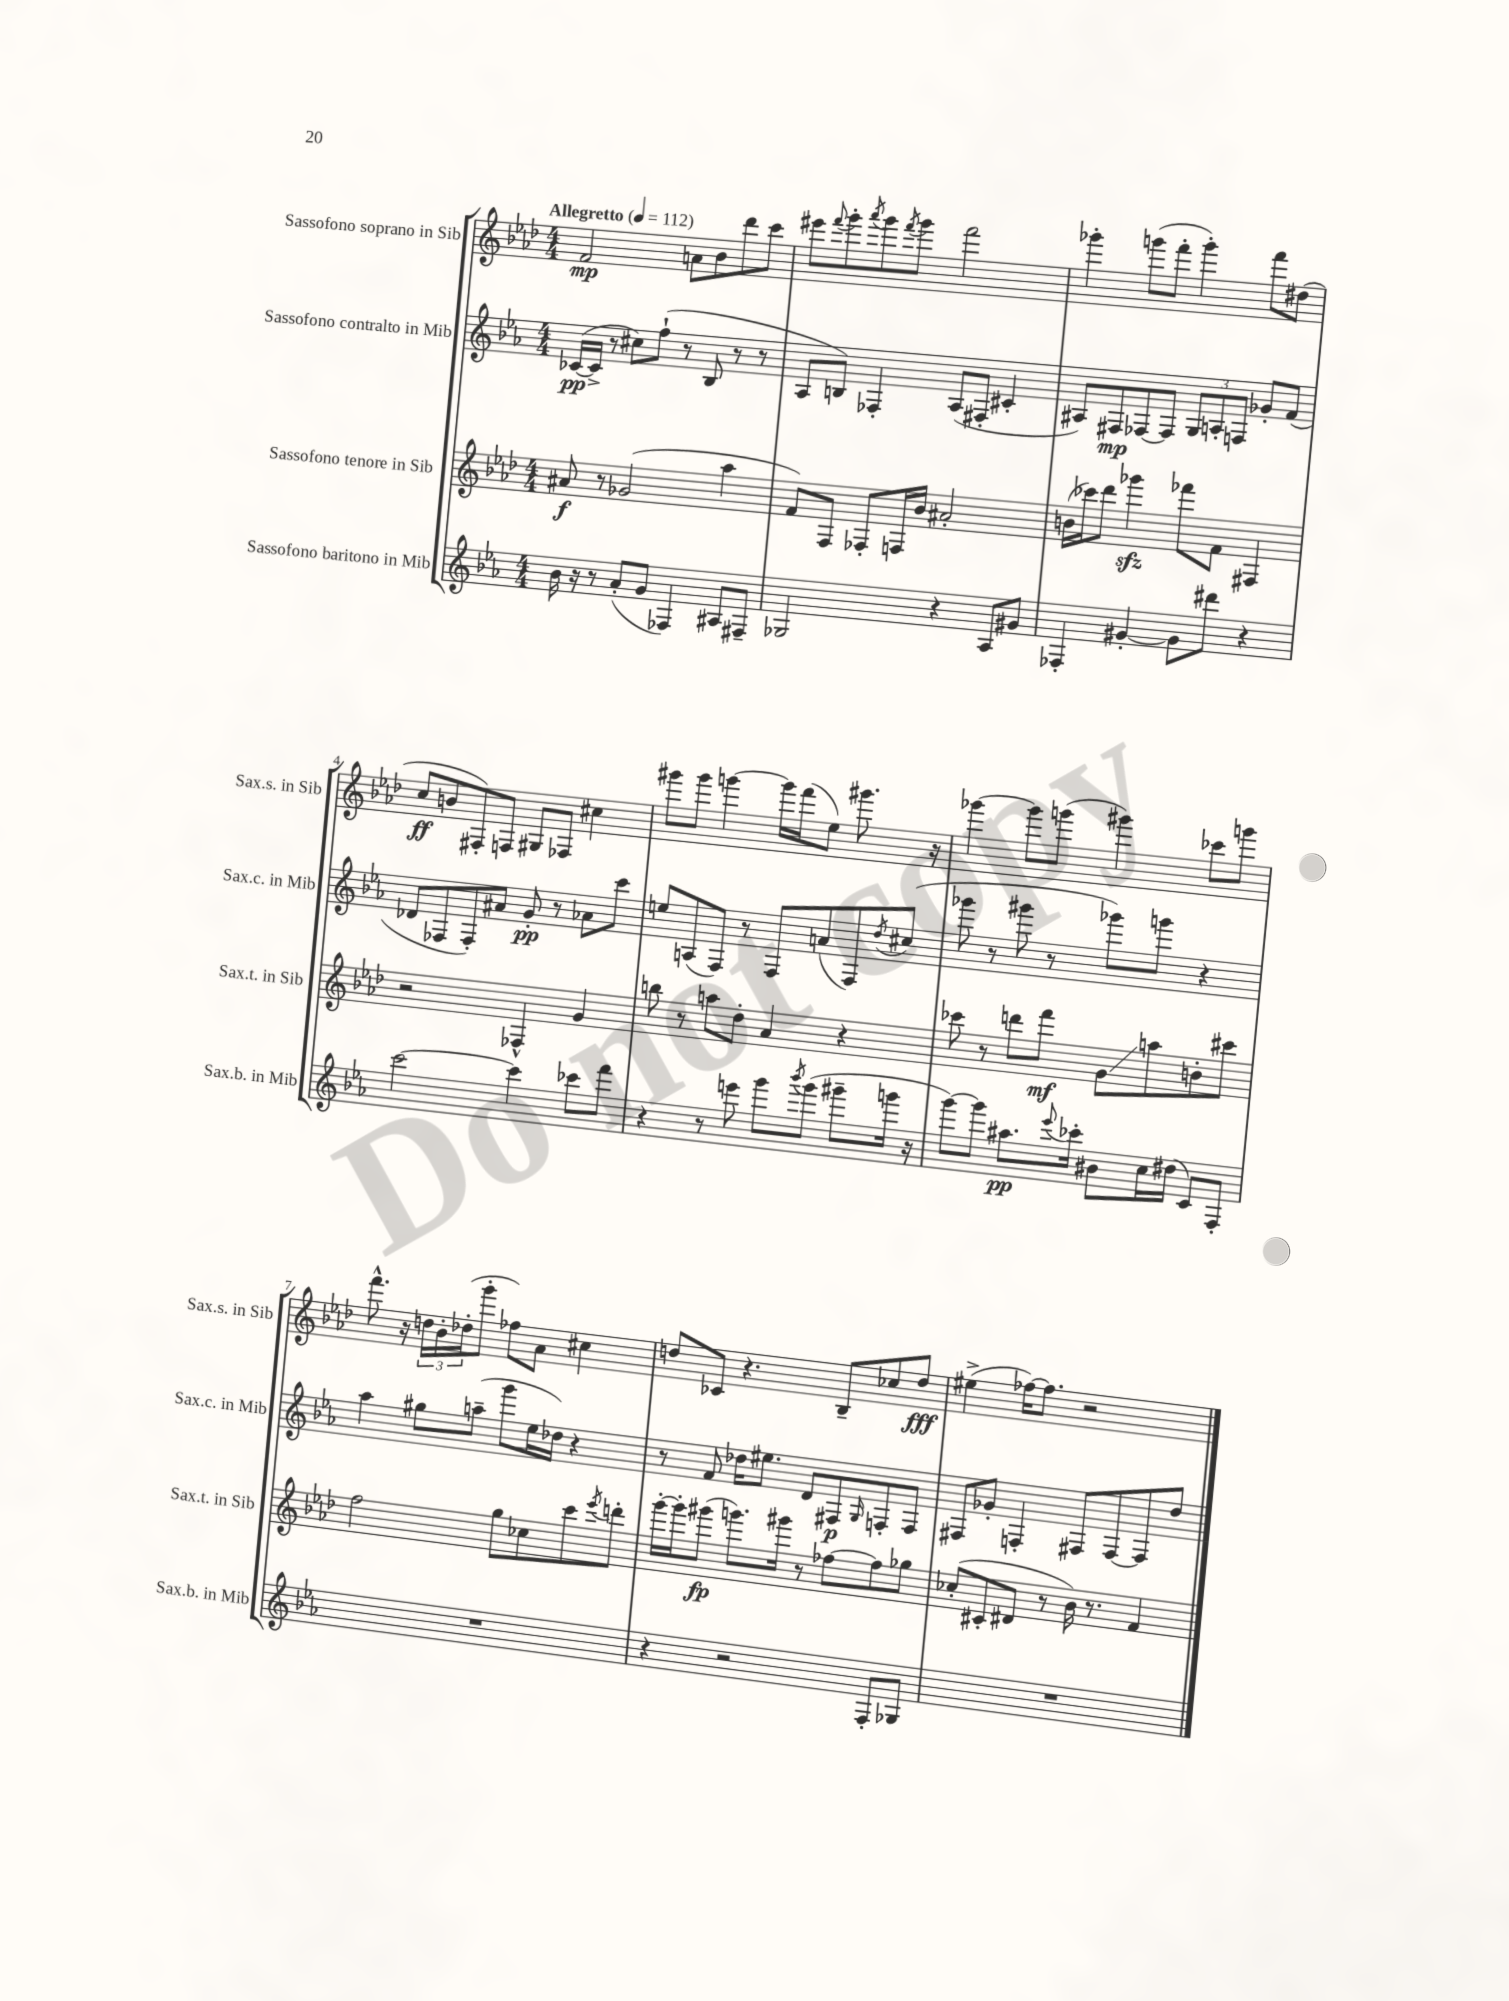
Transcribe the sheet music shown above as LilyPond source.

<<
\new StaffGroup <<
\new Staff = "s0" \with { instrumentName = "Sassofono soprano in Sib" shortInstrumentName = "Sax.s. in Sib" } {
    \clef treble \key aes \major \numericTimeSignature \time 4/4 \tempo "Allegretto" 4 = 112
    f'2\mp a'8 bes'8 des'''8 c'''8 |
    eis'''8 \appoggiatura { f'''8 } g'''8-. \acciaccatura { aes'''8 } g'''8 \acciaccatura { f'''8 } g'''8 f'''2 |
    ges'''4-. g'''8( f'''8-. g'''4-.) f'''8 dis''8( |
    c''8\ff b'8 fis8-.) f8 gis8 fes8 cis''4 |
    gis'''8 gis'''8 g'''4~ g'''16 f'''16( ees''8) gis'''8. r16 |
    ges'''4~ ges'''8 g'''8( gis'''4) ces'''8 g'''8 |
    f'''8.-^ r16 \tuplet 3/2 { d''16 bes'16-. des''16-.( } g'''8-. fes''8) aes'8 cis''4 |
    d''8 ces'8 r4. bes8-- ces''8 d''8\fff |
    eis''4->( fes''16~) fes''8. r2 \bar "|." |
}
\new Staff = "s1" \with { instrumentName = "Sassofono contralto in Mib" shortInstrumentName = "Sax.c. in Mib" } {
    \clef treble \key ees \major \numericTimeSignature \time 4/4
    ces'16~\pp( ces'16-> r8 cis''8) f''8-!( r8 bes8 r8 r8 |
    aes8 b8) fes4-. aes8( fis8-. cis'4-. |
    ais8) fis8\mp fes8~ fes8 \tuplet 3/2 { g8 a8-. f8 } ges'8-. f'8( |
    des'8 fes8 fes8-.) ais'8 g'8-.\pp r8 aes'8 c'''8 |
    e''8 a8( f8) r8 f8 a'8( f8) \acciaccatura { d''8 } cis''8( |
    ges'''8 r8 gis'''8 r8 ges'''8) g'''8 r4 |
    aes''4 gis''8 a''8--( g'''8 ees''16 des''16) r4 |
    r8 f'8 des''16 eis''8. d'8 fis8\p \grace { g16 } f8-. f8 |
    fis8 ges'8-. f4-. fis8 fis8~ fis8 d''8 \bar "|." |
}
\new Staff = "s2" \with { instrumentName = "Sassofono tenore in Sib" shortInstrumentName = "Sax.t. in Sib" } {
    \clef treble \key aes \major \numericTimeSignature \time 4/4
    ais'8\f r8 ges'2( aes''4 |
    f'8) f8 fes8-. f16 bes'16 ais'2-. |
    b'16( ces'''16) des'''8 ges'''4\sfz fes'''8 f'8 fis4 |
    r2 fes4-^ g'4 |
    b''8 r8 a''8 des''8-. aes'4 r4 |
    ces'''8 r8 d'''8 f'''8\mf g'8\glissando a''8 b'8-. cis'''8 |
    f''2 g''8 ces''8 c'''8 \acciaccatura { ees'''8 } d'''8-. |
    g'''16~-. g'''16-. gis'''8\fp( g'''8.) gis'''16 r8 fes''8~ fes''8 ges''8 |
    ces''8-.( cis'8-. dis'8 r8 bes'16) r8. f'4 \bar "|." |
}
\new Staff = "s3" \with { instrumentName = "Sassofono baritono in Mib" shortInstrumentName = "Sax.b. in Mib" } {
    \clef treble \key ees \major \numericTimeSignature \time 4/4
    bes'16 r16 r8 aes'8-.( g'8 fes4) ais8 fis8-- |
    ges2 r4 aes8 gis'8 |
    fes4-. gis'4~-. gis'8 dis'''8 r4 |
    c'''2~ c'''4 ces'''8 f'''8 |
    r4 r8 e'''8 g'''8 \acciaccatura { bes'''8 } g'''8( gis'''8-- g'''16 r16 |
    g'''8~) g'''8 ais''8.\pp \appoggiatura { ees'''8 } ces'''16-. bis'8 c''16 dis''16( c'8) f8-. |
    R1 |
    r4 r2 f8-. ges8 |
    R1 \bar "|." |
}
>>
>>
